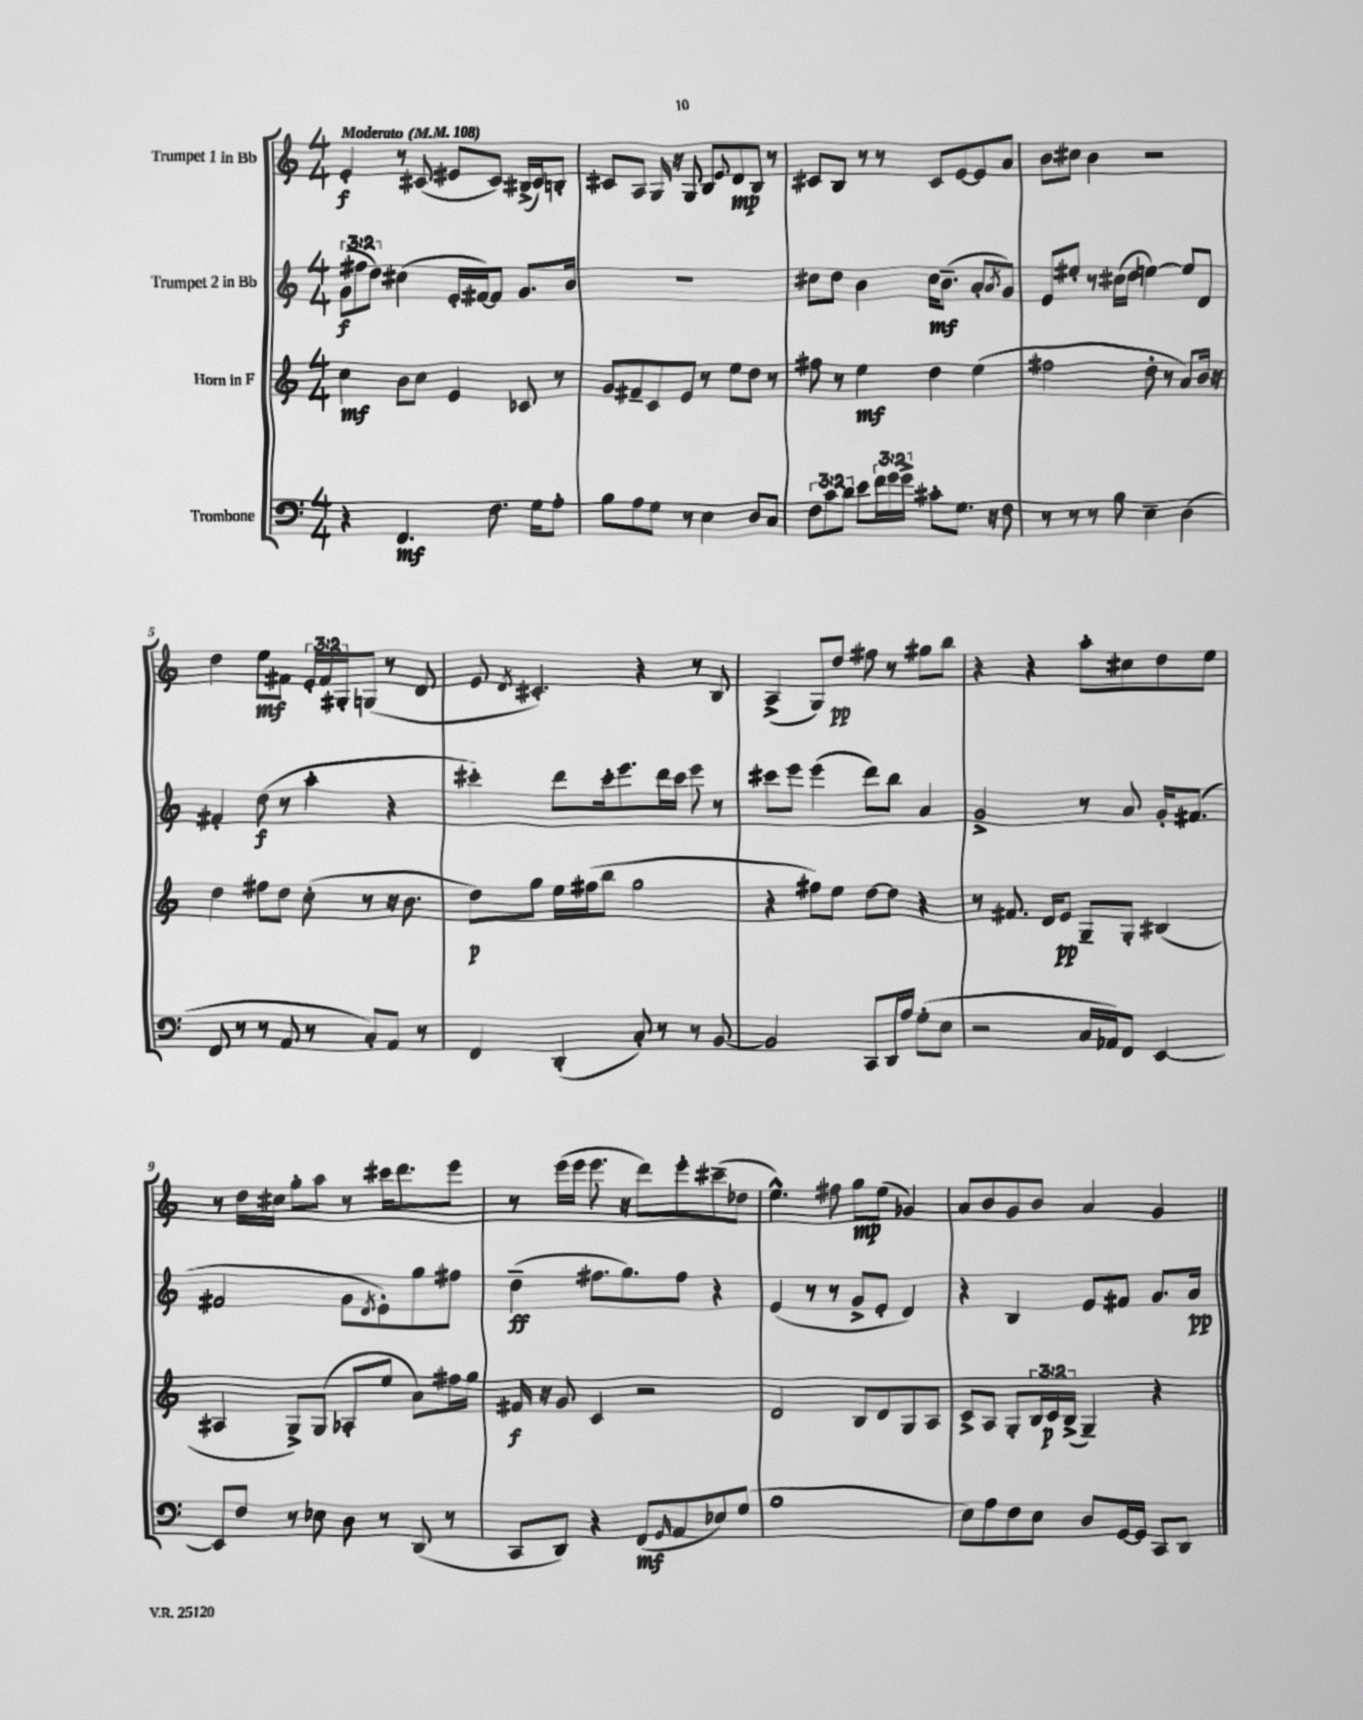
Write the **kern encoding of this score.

**kern	**dynam	**kern	**dynam	**kern	**dynam	**kern	**dynam
*part4	*part4	*part3	*part3	*part2	*part2	*part1	*part1
*staff4	*staff4	*staff3	*staff3	*staff2	*staff2	*staff1	*staff1
*I"Trombone	*	*I"Horn in F	*	*I"Trumpet 2 in Bb	*	*I"Trumpet 1 in Bb	*
*clefF4	*	*clefG2	*	*clefG2	*	*clefG2	*
*k[]	*	*k[]	*	*k[]	*	*k[]	*
*M4/4	*	*M4/4	*	*M4/4	*	*M4/4	*
*MM108	*	*MM108	*	*MM108	*	*MM108	*
=1	=1	=1	=1	=1	=1	=1	=1
!	!	!	!	!	!	!LO:TX:a:B:t=Moderato	!
4r	.	4cc\	mf	(12g\L	f	4e'/	f
.	.	.	.	12ff#X\	.	.	.
.	.	.	.	12dd\J)	.	.	.
4.FF/	mf	8b\L	.	(4cc#X\	.	8r	.
.	.	8cc\J	.	.	.	(8c#X/	.
.	.	4e/	.	16e'/LL	.	8e#X/L	.
.	.	.	.	[16f#X/J)	.	.	.
8.F\	.	.	.	8f#/J]	.	8c#/J)	.
.	.	8c-X/	.	8.g/L	.	(16B#X^/LL	.
16G\KL	.	.	.	.	.	16c#/J)	.
8A'\J	.	8r	.	.	.	8Bn'/J	.
.	.	.	.	16b/Jk	.	.	.
=2	=2	=2	=2	=2	=2	=2	=2
8B\L	.	8g/L	.	1r	.	8c#X/L	.
8A\	.	8f#X~/	.	.	.	8A/J	.
8G\J	.	8c/	.	.	.	16G/	.
.	.	.	.	.	.	16r	.
8r	.	8e/J	.	.	.	8G/	.
4E\	.	8r	.	.	.	8B/L	.
.	.	.	.	.	.	8qqe/	.
.	.	8ee\L	.	.	.	8d/	mp
8D/L	.	8dd\J	.	.	.	8B/J	.
8C/J	.	8r	.	.	.	8r	.
=3	=3	=3	=3	=3	=3	=3	=3
12F\L	.	8ff#X\	.	8cc#X\L	.	8c#X/L	.
12c\	.	.	.	.	.	.	.
.	.	8r	.	8dd\J	.	8B/J	.
12d\J	.	.	.	.	.	.	.
8e\L	.	4ee\	mf	4b\	.	8r	.
24f\L	.	.	.	.	.	8r	.
24g\	.	.	.	.	.	.	.
24g^\JJ	.	.	.	.	.	.	.
8c#X'\L	.	4dd\	.	16cc#\KL	mf	8c#/L	.
.	.	.	.	(8.b~\J	.	.	.
8.G\J	.	.	.	.	.	[8e/	.
.	.	(4ee\	.	8a'/L	.	8e/]	.
16r	.	.	.	.	.	.	.
.	.	.	.	8qa/	.	.	.
8F\	.	.	.	8g/J)	.	8a/J	.
=4	=4	=4	=4	=4	=4	=4	=4
8r	.	2ff#X\	.	8e/L	.	8b\L	.
8r	.	.	.	8ee#X'/J	.	8cc#X\J	.
8r	.	.	.	8r	.	4b\	.
8B\	.	.	.	(16cc#X\LL	.	.	.
.	.	.	.	16dd\JJ	.	.	.
4E~\	.	8dd'\	.	[4een\)	.	2r	.
.	.	8r	.	.	.	.	.
(4D\	.	8a/L)	.	8ee/L]	.	.	.
.	.	16b/Jk	.	8d/J	.	.	.
.	.	16r	.	.	.	.	.
!!LO:LB:g=z
=5	=5	=5	=5	=5	=5	=5	=5
8FF/	.	4dd\	.	4f#X'/	.	4dd\	.
8r	.	.	.	.	.	.	.
8r	.	8ff#X\L	.	(8dd\	f	8ee\L	mf
8AA/	.	8dd\J	.	8r	.	8f#X\J	.
8r	.	(8cc'\	.	4aa'\	.	24e'/LL	.
.	.	.	.	.	.	24f#/	.
.	.	.	.	.	.	24G#X'/J	.
8C'/L)	.	8r	.	.	.	(8Gn/J	.
8AA/J	.	16r	.	4r	.	8r	.
.	.	8.b\	.	.	.	.	.
8r	.	.	.	.	.	8d/	.
=6	=6	=6	=6	=6	=6	=6	=6
4FF/	.	8dd\L)	p	4ccc#X'\)	.	8e/	.
.	.	.	.	.	.	8qd/	.
.	.	8gg\J	.	.	.	4.c#X'/)	.
(4DD'/	.	16ee\LL	.	8ddd\L	.	.	.
.	.	(16ff#X\J	.	.	.	.	.
.	.	8bb\J	.	16ccc#'\k	.	.	.
.	.	.	.	8.eee\	.	.	.
8C'/)	.	2gg\	.	.	.	4r	.
8r	.	.	.	16ddd\L	.	.	.
.	.	.	.	16ccc#\JJ	.	.	.
8r	.	.	.	8eee\	.	8r	.
[8BB/	.	.	.	8r	.	8B/	.
=7	=7	=7	=7	=7	=7	=7	=7
2BB/]	.	4r	.	8ccc#X\L	.	(4A^/	.
.	.	.	.	8eee\J	.	.	.
.	.	8ff#X\L)	.	(4eee\	.	8G/L)	.
.	.	8ee\J	.	.	.	8dd/J	pp
8CC/L	.	[8dd\L	.	8ddd\L)	.	8ff#X\	.
16DD/L	.	8dd\J]	.	8bb\J	.	8r	.
16A/JJ	.	.	.	.	.	.	.
(8G'\L	.	4r	.	4a/	.	8gg#X\L	.
8E\J	.	.	.	.	.	8bb\J	.
=8	=8	=8	=8	=8	=8	=8	=8
2r	.	8r	.	2g^/	.	4r	.
.	.	8.f#X/	.	.	.	.	.
.	.	.	.	.	.	4r	.
.	.	16d/KL	.	.	.	.	.
.	.	8e/J	pp	.	.	.	.
16C/LL	.	8G~/L	.	8r	.	8aa'\L	.
16AA-X/J)	.	.	.	.	.	.	.
8FF/J	.	8G'/J	.	8a/	.	8cc#X\	.
[4EE/	.	(4B#X/	.	16g'/KL	.	8dd\	.
.	.	.	.	(8.f#X/J	.	.	.
.	.	.	.	.	.	8ee\J	.
!!LO:LB:g=z
=9	=9	=9	=9	=9	=9	=9	=9
8EE/L]	.	4A#X/	.	2f#X/	.	8r	.
8F/J	.	.	.	.	.	16dd\LL	.
.	.	.	.	.	.	16cc#X\JJ	.
8r	.	8G^/L)	.	.	.	8gg'\L	.
8E-X\	.	(8G/J	.	.	.	8aa\J	.
8D\	.	8A-X'/L	.	8g\L	.	8r	.
.	.	.	.	8qd/	.	.	.
8r	.	8ee/J	.	8e'\)	.	16ccc#X\KL	.
.	.	.	.	.	.	8.ddd\	.
(8DD/	.	8a\L)	.	8gg\	.	.	.
8r	.	16ff#X\L	.	8ff#X\J	.	8eee\J	.
.	.	16gg\JJ	.	.	.	.	.
=10	=10	=10	=10	=10	=10	=10	=10
8CC/L	.	16f#X/	f	(4dd~\	ff	8r	.
.	.	16r	.	.	.	.	.
8DD/J)	.	8g/	.	.	.	(16eee\LL	.
.	.	.	.	.	.	16eee\JJ	.
4r	.	4c/	.	8.ff#X\L	.	8.eee\	.
.	.	.	.	8.gg\)	.	16r	.
(8FF/L	mf	2r	.	.	.	8ddd\L)	.
16qqGG/	.	.	.	.	.	.	.
8AA/	.	.	.	8ff#\J	.	8eee'\	.
8E-X/)	.	.	.	4r	.	(8ccc#X~\	.
(8G/J	.	.	.	.	.	8dd-X\J	.
=11	=11	=11	=11	=11	=11	=11	=11
1B	.	2d/	.	(4e/	.	4.ee^^\)	.
.	.	.	.	8r	.	.	.
.	.	.	.	8r	.	8ff#X\	.
.	.	8B/L	.	8g^/L	.	8gg\L	mp
.	.	8d/	.	8e'/J	.	(8ee\J	.
.	.	8G/	.	4d/)	.	4g-X/)	.
.	.	8A/J	.	.	.	.	.
=12	=12	=12	=12	=12	=12	=12	=12
8E\L)	.	8c^/L	.	4r	.	8a/L	.
8A\	.	8A/J	.	.	.	8b/	.
8F\	.	8G'/L	.	4B/	.	8g/	.
8E\J	.	24B/L	.	.	.	8b/J	.
.	.	24c/	p	.	.	.	.
.	.	(24B^/JJ	.	.	.	.	.
8D/L	.	4G~/)	.	8e/L	.	4a/	.
[16GG/L	.	.	.	8f#X/J	.	.	.
16GG/JJ]	.	.	.	.	.	.	.
8CC/L	.	4r	.	8.g/L	.	4g/	.
8DD/J	.	.	.	.	.	.	.
.	.	.	.	16a/Jk	pp	.	.
==	==	==	==	==	==	==	==
*-	*-	*-	*-	*-	*-	*-	*-
